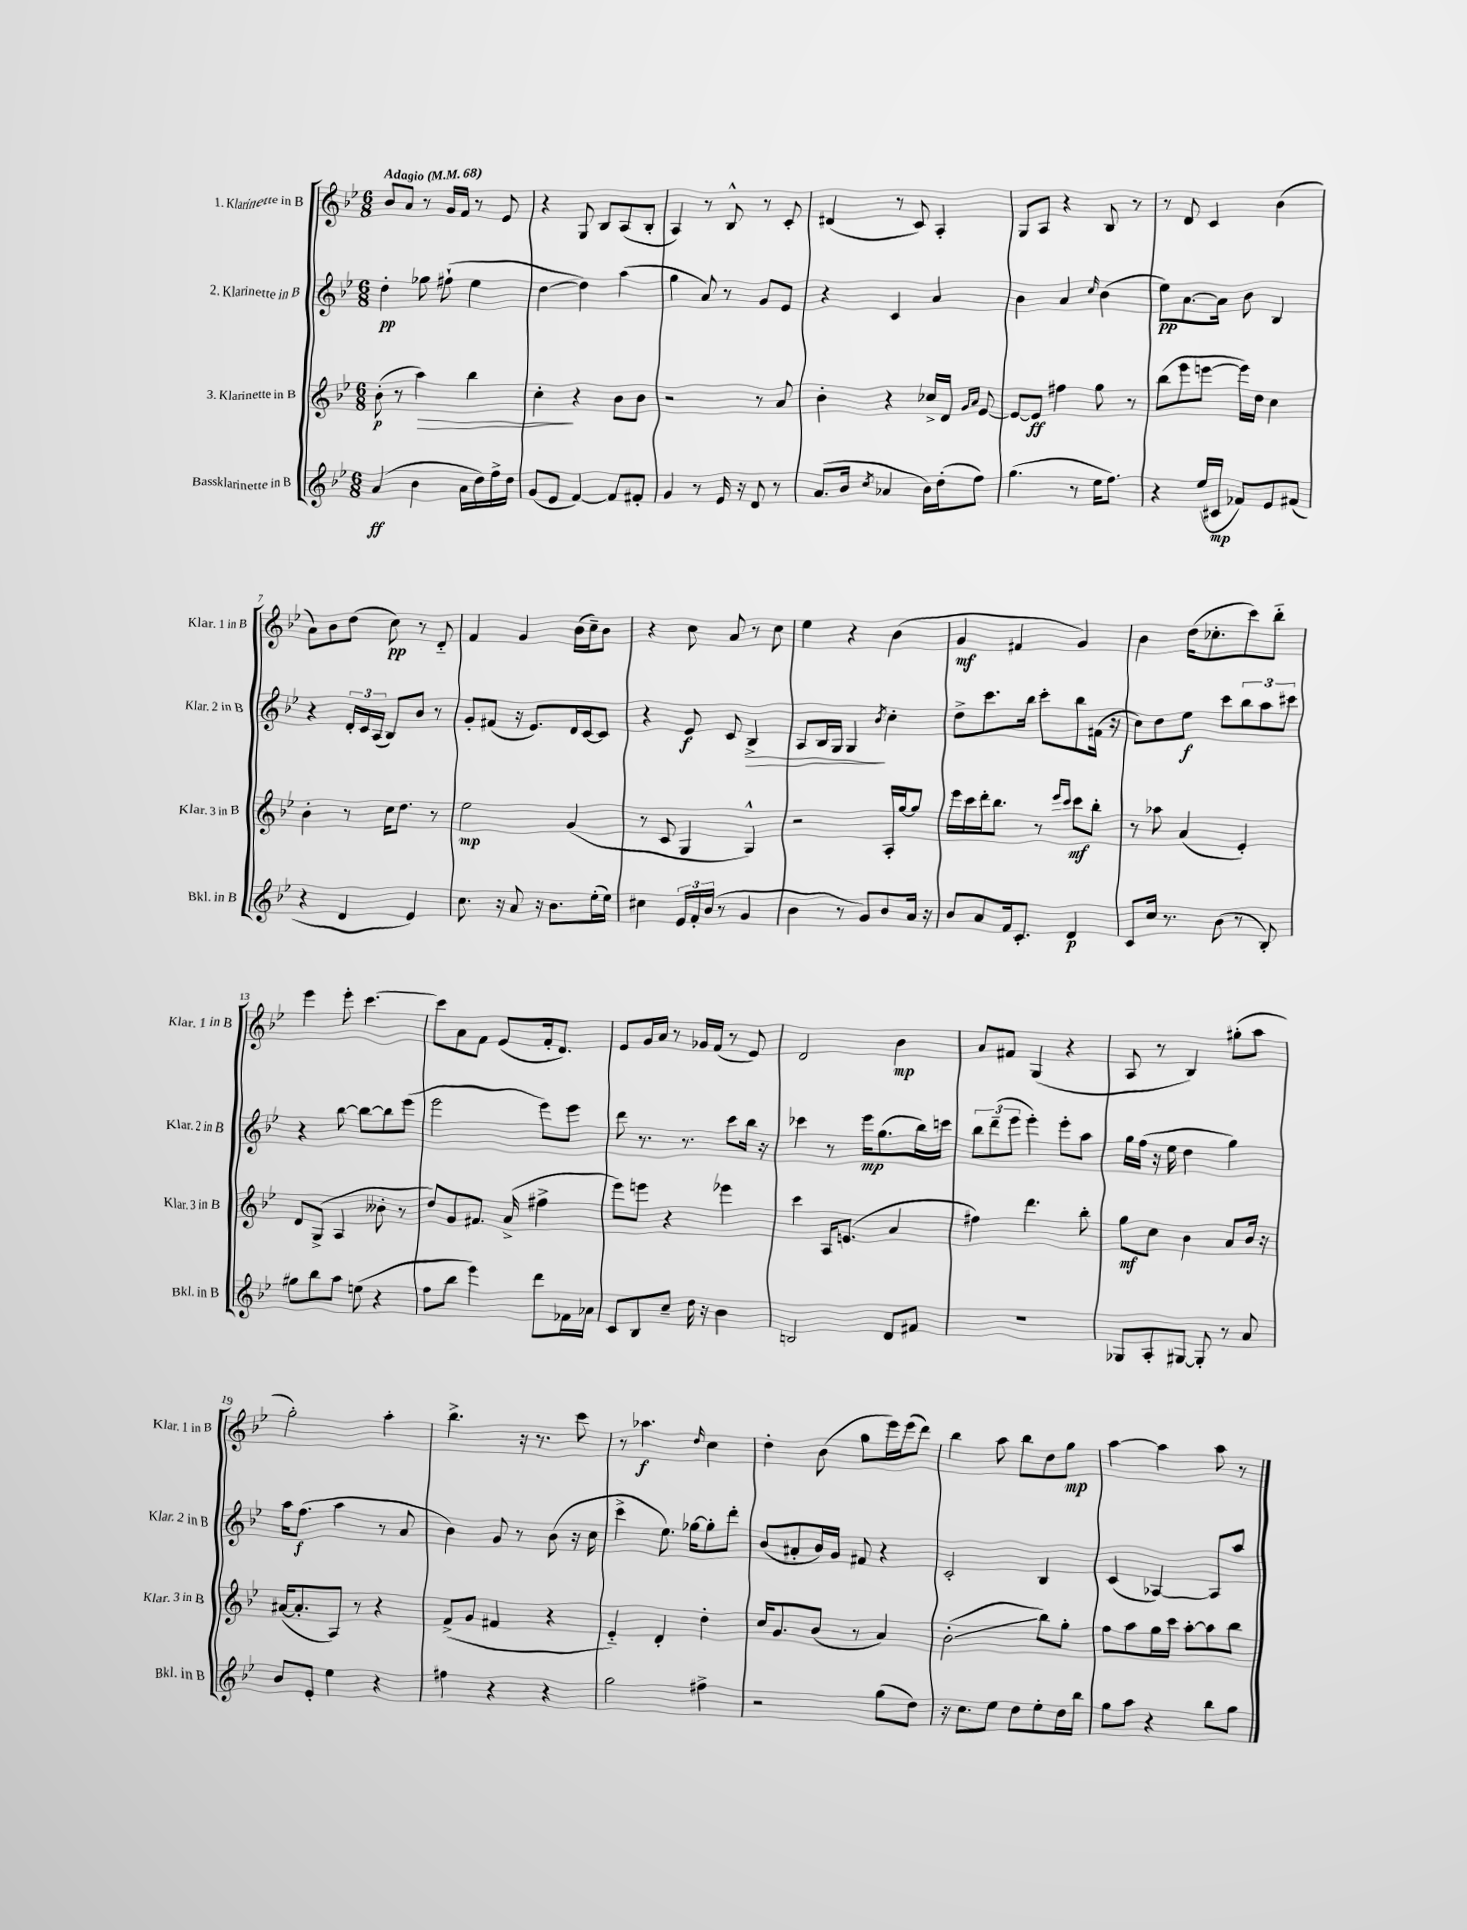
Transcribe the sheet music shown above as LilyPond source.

<<
\new StaffGroup <<
\new Staff = "s0" \with { instrumentName = "1. Klarinette in B" shortInstrumentName = "Klar. 1 in B" } {
    \clef treble \key bes \major \numericTimeSignature \time 6/8 \tempo "Adagio" 4 = 68
    bes'8 a'8 r8 g'16 f'16 r8 ees'8 |
    r4 g8 bes8 a8( bes8-. |
    a4) r8 bes8-^ r8 c'8-. |
    dis'4( r8 c'8) a4-. |
    g8 a8 r4 bes8 r8 |
    r8 d'8 c'4 bes'4( |
    a'8) bes'8 d''8( c''8\pp) r8 d'8-_ |
    f'4 g'4 bes'16( c''16--) bes'8 |
    r4 c''8 a'8 r8 c''8 |
    ees''4 r4 bes'4( |
    g'4\mf fis'4 g'4) |
    bes'4 d''16( ces''8.-. c'''8) bes''8-_ |
    ees'''4 ees'''8-. c'''4.~ |
    c'''8 a'8 f'8 ees'8( f'16-. d'8.) |
    ees'8 g'16 a'16 r8 ges'16 f'16( r8 ees'8) |
    d'2 bes'4\mp |
    a'8 fis'8 g4( r4 |
    a8 r8 bes4) gis''8-.( a''8 |
    g''2-.) a''4-. |
    bes''4.-> r16 r8. c'''8 |
    r8 aes''4.\f \grace { d''16 } c''4 |
    d''4-. bes'8( g''8 ees'''16) ees'''16( d'''8) |
    bes''4 a''8 bes''8 d''8 g''8\mp |
    a''4~ a''4 a''8 r8 \bar "|." |
}
\new Staff = "s1" \with { instrumentName = "2. Klarinette in B" shortInstrumentName = "Klar. 2 in B" } {
    \clef treble \key bes \major \numericTimeSignature \time 6/8
    d''4-.\pp ges''8 fis''8-!( ees''4 |
    d''4~ d''4) a''4( |
    g''4 a'8) r8 g'8 ees'8 |
    r4 c'4 a'4 |
    bes'4 a'4 \grace { c''16 } bes'4( |
    ees''8\pp) a'8.~ a'16 bes'8 bes4 |
    r4 \tuplet 3/2 { d'16-. c'16 a16( } bes8) bes'8 r8 |
    g'8-. fis'8( r16 ees'8.) d'16 c'16~ c'8 |
    r4 ees'8\f c'8 bes4->\> |
    a8 bes16 g16 g4\! \acciaccatura { bes'8 } c''4-. |
    d''8-> c'''8. bes''16 c'''8-. bes''8 fis'16( r16 |
    c''8) d''8 ees''8\f c'''8 \tuplet 3/2 { bes''8 a''8 cis'''8 } |
    r4 bes''8~ bes''8~ bes''8 ees'''8( |
    ees'''2 ees'''8) ees'''8 |
    d'''8 r8. r8. c'''8 bes''16 r16 |
    ces'''4 r8 ees'''16\mp g''8.( bes''16) c'''16 |
    \tuplet 3/2 { bes''8 d'''8--( ees'''8 } ees'''4-.) ees'''8-. a''8 |
    g''16 f''16( r16 ees''16 d''4 g''4) |
    a''16 f''8.\f( a''4 r8 a'8 |
    bes'4) g'8 r8 bes'8( r16 c''16 |
    c'''4-> ees''8.) ges''16~ ges''8-. d'''8-. |
    bes'8( ais'8-. bes'16) g'16 fis'8 r4 |
    c'2-. bes4 |
    c'4( aes4~) aes8 a''8 \bar "|." |
}
\new Staff = "s2" \with { instrumentName = "3. Klarinette in B" shortInstrumentName = "Klar. 3 in B" } {
    \clef treble \key bes \major \numericTimeSignature \time 6/8
    bes'8-.\p( r8 a''4\>) bes''4 |
    c''4-.\! r4 bes'8 bes'8 |
    r2 r8 a'8 |
    bes'4-. r4 ces''16-> d'16 \grace { g'16 a'16 } ees'8~ |
    ees'8~ ees'8\ff fis''4 g''8 r8 |
    bes''8( ees'''8 e'''8~ e'''16) d''16 c''4 |
    bes'4-. r8 c''16 d''8. r8 |
    ees''2\mp g'4( |
    r8 c'8 g4 g4-^) |
    r2 a16-. g''16~ g''8 |
    ees'''16 c'''16 d'''16-. bes''8. r8 \grace { ees'''16 c'''16 } c'''8\mf bes''8-. |
    r8 aes''8 a'4( ees'4-.) |
    d'8 g8->( a4 beses'8-. r8 |
    d''8) g'8 fis'8. a'16->( fis''4-> |
    ees'''8) e'''8 r4 ees'''4 |
    c'''4 a16 e'8.( a'4 |
    fis''4) d'''4. bes''8-. |
    g''8\mf c''8 bes'4 a'8 bes'16 r16 |
    ais'16~( ais'8.-. a8) r8 r4 |
    f'8->( g'8 fis'4 r4 |
    ees'4-_) d'4-. d''4-. |
    c''16 g'8. bes'8( r8 a'4) |
    bes'2-.\glissando( bes''8) g''8-. |
    f''8 a''8 g''16 c'''16 a''8~-. a''8 bes''8 \bar "|." |
}
\new Staff = "s3" \with { instrumentName = "Bassklarinette in B" shortInstrumentName = "Bkl. in B" } {
    \clef treble \key bes \major \numericTimeSignature \time 6/8
    a'4\ff( bes'4 a'16 d''16) f''16-> d''16 |
    g'8( ees'8 f'4~) f'8 fis'8-. |
    g'4 r8 ees'16 r16 d'8 r8 |
    a'8.( bes'16 \acciaccatura { c''8 } aes'4 bes'16) d''16-.( f''8) |
    g''4.( r8 ees''16 f''8.) |
    r4 ees''16( cis'16\mp fes'8) ees'8 fis'8( |
    r4 d'4 ees'4) |
    c''8. r16 a'8 r16 bes'8. ees''16-.( ees''16) |
    cis''4 \tuplet 3/2 { ees'16 f'16-. bes'16( } r8 g'4 |
    bes'4 r8 g'8) bes'8 a'16 r16 |
    bes'8 a'8 f'16 c'8.-. d'4\p |
    c'8 c''16 r8. bes'8( r8 bes8-.) |
    gis''8 bes''8 a''8 e''8( r4 |
    f''8 bes''8 ees'''4) d'''8 fes'16 aes'16 |
    c'8 bes8 c''8-- d''16 r16 bes'4 |
    b2 d'8 fis'8 |
    R2. |
    ges8 a8-. gis8~ gis8-. r8 a'8 |
    bes'8 ees'8-. ees''4 r4 |
    fis''4 r4 r4 |
    g''2 fis''4-> |
    r2 g''8( d''8) |
    r16 c''8. ees''8 d''8 ees''8-. d''16 bes''16 |
    g''8 a''8 r4 bes''8 g''8 \bar "|." |
}
>>
>>
